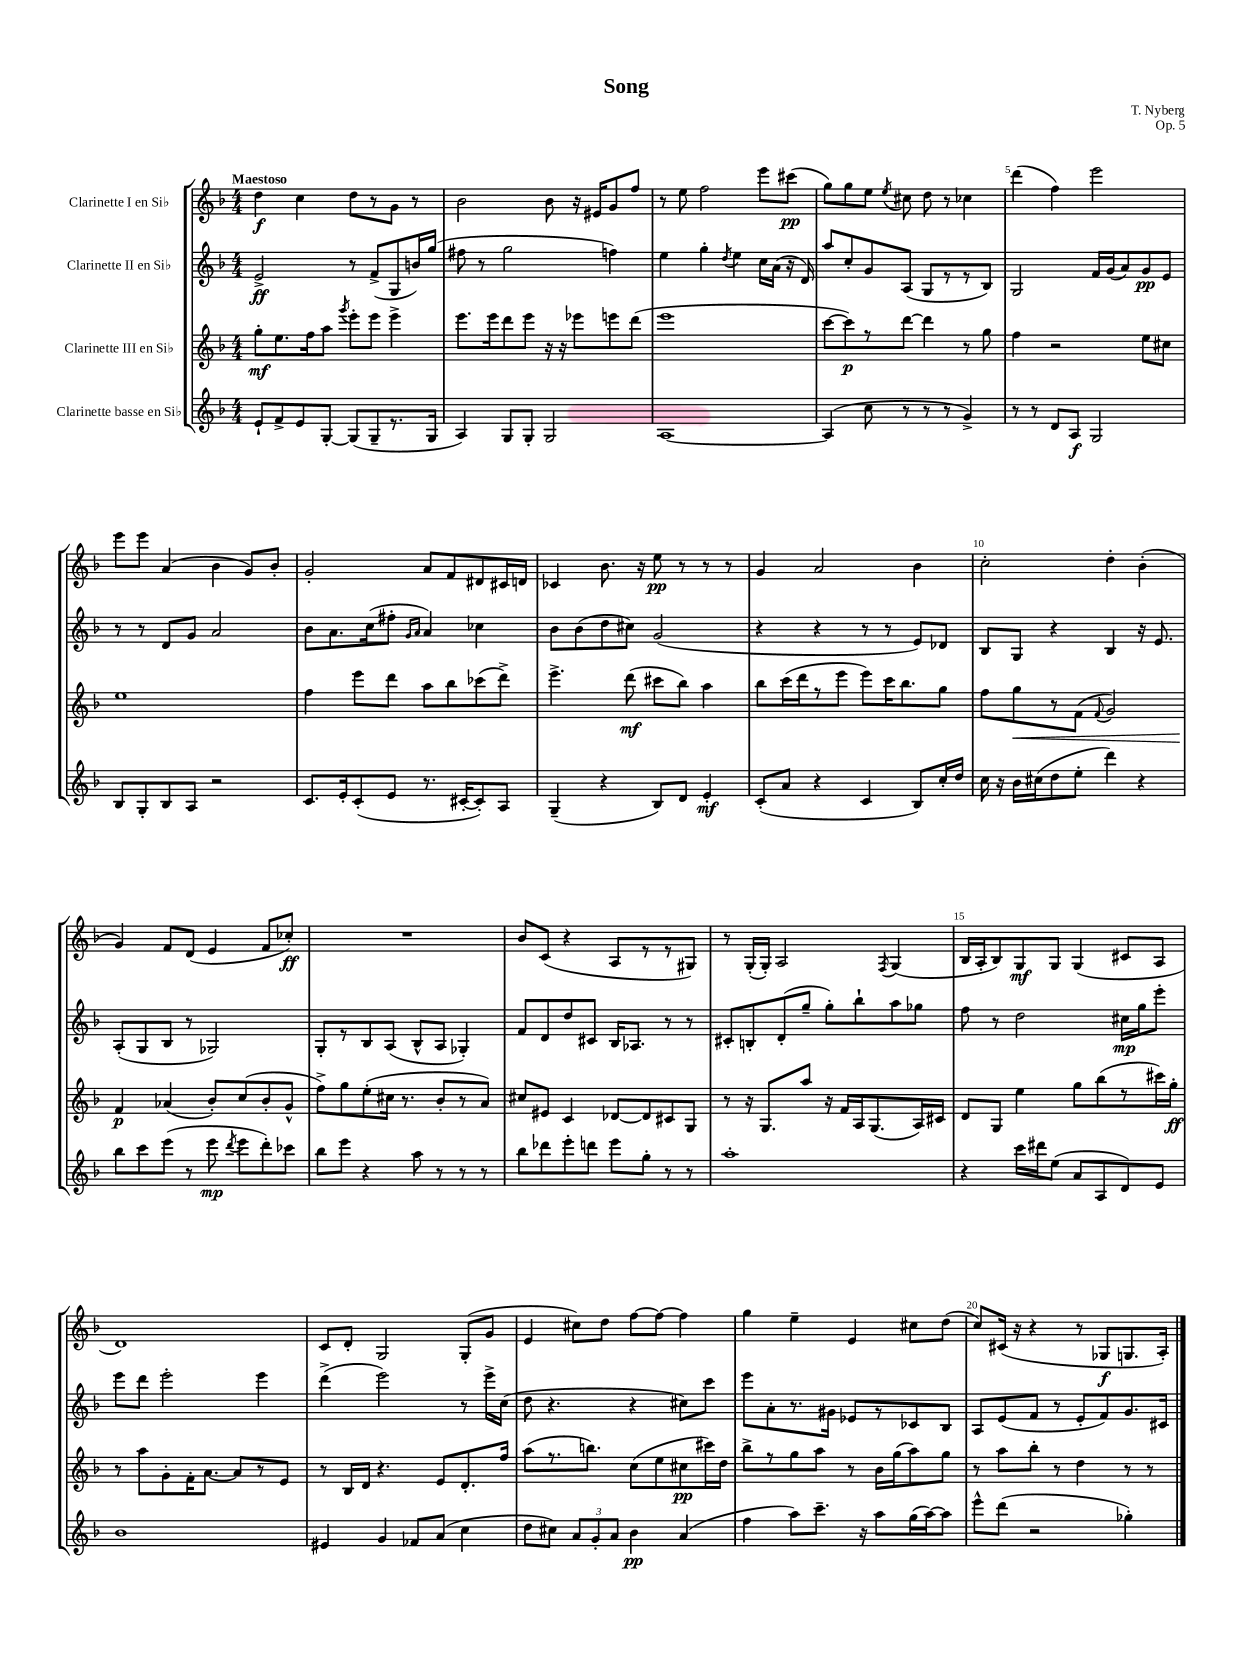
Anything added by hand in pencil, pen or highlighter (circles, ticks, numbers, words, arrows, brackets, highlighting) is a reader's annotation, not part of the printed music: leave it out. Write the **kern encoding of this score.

**kern	**kern	**kern	**kern
*staff4	*staff3	*staff2	*staff1
*clefG2	*clefG2	*clefG2	*clefG2
*k[b-]	*k[b-]	*k[b-]	*k[b-]
*M4/4	*M4/4	*M4/4	*M4/4
8e`	8gg'	2e^	4dd
8f^	8.ee	.	.
8e	.	.	4cc
.	16ff	.	.
[8G'	8aa	.	.
.	8qggg	.	.
(8G]	8eee'	8r	8dd
8G~	8eee	(8f^	8r
8.r	4eee^	8G	8g
.	.	16b)	8r
16G	.	(16gg	.
=	=	=	=
4A)	8.eee	8ff#	2b-
.	.	8r	.
.	16eee	.	.
8G	8ddd	2gg	.
8G'	8eee	.	.
2G	16r	.	8b-
.	16r	.	.
.	8eee-	.	16r
.	.	.	16e#
.	8eee	4ff)	8g
.	(8ddd	.	8ff
=	=	=	=
[1A	1eee	4ee	8r
.	.	.	8ee
.	.	4gg'	2ff
.	.	8qdd	.
.	.	4ee	.
.	.	16cc	8eee
.	.	(16a	.
.	.	16r	(8ccc#
.	.	16d)	.
=	=	=	=
(4A]	[8ccc	8aa	8gg)
.	8ccc])	8cc'	8gg
8cc	8r	8g	8ee
.	.	.	8qee
8r	[8ddd	(8A	8cc#
8r	4ddd]	8G	8dd
8r	.	8r	8r
4g^)	8r	8r	4cc-
.	8gg	8B-)	.
=	=	=	=
8r	4ff	2G	(4ddd
8r	.	.	.
8d	2r	.	4ff)
8A	.	.	.
2G	.	16f	2eee
.	.	(16g	.
.	.	8a)	.
.	8ee	8g	.
.	8cc#	8e	.
=	=	=	=
8B-	1ee	8r	8eee
8G'	.	8r	8eee
8B-	.	8d	(4a
8A	.	8g	.
2r	.	2a	4b-
.	.	.	8g)
.	.	.	8b-'
=	=	=	=
8.c	4ff	8b-	2g'
.	.	8.a	.
16e'	.	.	.
(8c'	8eee	.	.
.	.	(16cc	.
8e	8ddd	8ff#'	.
.	.	16qqg	.
.	.	16qqa	.
8.r	8aa	4a)	8a
.	8bb-	.	8f
[16c#'	.	.	.
8c#'])	(8ccc-	4cc-	8d#
8A	8ddd^)	.	16c#
.	.	.	16d
=	=	=	=
(4G~	4.eee^	8b-	4c-
.	.	(8b-	.
4r	.	8dd	8.b-
.	(8ddd	8cc#)	.
.	.	.	16r
8B-)	8ccc#	(2g	8ee
8d	8bb-)	.	8r
4e'	4aa	.	8r
.	.	.	8r
=	=	=	=
(8c'	8bb-	4r	4g
8a	(16ccc	.	.
.	16ddd	.	.
4r	8r	4r	2a
.	8eee	.	.
4c	8eee)	8r	.
.	16ccc	8r	.
.	8.bb-	.	.
8B-)	.	8e)	4b-
16cc'	8gg	8d-	.
16dd	.	.	.
=	=	=	=
16cc	8ff	8B-	2cc'
16r	.	.	.
16b-	8gg	8G	.
(16cc#	.	.	.
8dd	8r	4r	.
8ee'	(8f	.	.
.	8qqf	.	.
4ddd)	2g)	4B-	4dd'
4r	.	16r	(4b-'
.	.	8.e	.
=	=	=	=
8bb-	4f	(8A'	4g)
8ccc	.	8G	.
(8eee	(4a-	8B-	8f
8r	.	8r	(8d
8eee	8b-')	2G-)	4e
8qddd	.	.	.
8eee	(8cc	.	.
8ddd')	8b-'	.	8f
8ccc-	8g^^	.	8cc-')
=	=	=	=
8bb-	8ff^)	8G'	1r
8eee	8gg	8r	.
4r	(8ee'	8B-	.
.	16cc#	(8A	.
.	8.r	.	.
8aa	.	8B-^^	.
8r	8b-'	8A	.
8r	8r	4G-')	.
8r	8a)	.	.
=	=	=	=
8bb-	8cc#	8f	8b-
8ddd-	8e#	8d	(8c
8eee'	4c	8dd	4r
8ddd	.	8c#	.
8eee	[8d-	16B-	8A
.	.	8.A-	.
8gg'	8d-]	.	8r
8r	8c#	8r	8r
8r	8G	8r	8G#)
=	=	=	=
1aa'	8r	8c#'	8r
.	16r	8B'	(16G'
.	8.G	.	16G')
.	.	(8d'	2A
.	8aa	8gg~	.
.	16r	8gg')	.
.	16f	.	.
.	16A	8bb-`	.
.	(8.G	.	.
.	.	.	8qF
.	.	8aa	(4G
.	16A)	8gg-	.
.	16c#	.	.
=	=	=	=
4r	8d	8ff	16B-
.	.	.	16A'
.	8G	8r	8B-)
16ccc	4ee	2dd	8G
16ddd#	.	.	.
(8ee	.	.	8G
8a	8gg	.	(4G
8A	(8bb-	.	.
8d)	8r	16cc#	8c#
.	.	16gg	.
8e	16ccc#)	8eee'	8A
.	16gg'	.	.
=	=	=	=
1b-	8r	8eee	1d)
.	8aa	8ddd	.
.	8g'	2eee'	.
.	16f'	.	.
.	[8.a	.	.
.	8a]	.	.
.	8r	4eee	.
.	8e	.	.
=	=	=	=
4e#	8r	(4ddd^	8c
.	16B-	.	8d'
.	16d	.	.
4g	4.r	2eee)	2G
8f-	.	.	.
(8a	8e	.	.
4cc	8.d'	8r	(8G'
.	.	16eee^	8g
.	16ff	(16cc	.
=	=	=	=
8dd	(8aa	8dd	4e
8cc#)	8.r	4.r	.
12a	.	.	8cc#)
.	8.bb)	.	.
12g'	.	.	.
.	.	.	8dd
12a	.	.	.
4b-	(8cc	4r	[8ff
.	8ee	.	8ff_
(4a	8cc#	8cc#)	4ff]
.	16ccc#)	8ccc	.
.	16dd	.	.
=	=	=	=
4ff	8bb-^	8eee	4gg
.	8r	8a'	.
8aa)	8gg	8.r	4ee~
8.ccc~	8aa	.	.
.	.	16g#	.
.	8r	8e-	4e
16r	.	.	.
8aa	16b-	8r	.
.	(16gg	.	.
(16gg	8aa)	8c-	8cc#
[16aa)	.	.	.
8aa]	8gg	8B-	(8dd
=	=	=	=
8eee^^	8r	8A	8cc)
(8ddd	8aa	(8e	(16c#
.	.	.	16r
2r	8bb-'	8f	4r
.	8r	8r	.
.	4dd	8e'	8r
.	.	8f)	8G-
4gg-')	8r	8.g	8.G
.	8r	.	.
.	.	16c#	16A')
==	==	==	==
*-	*-	*-	*-
